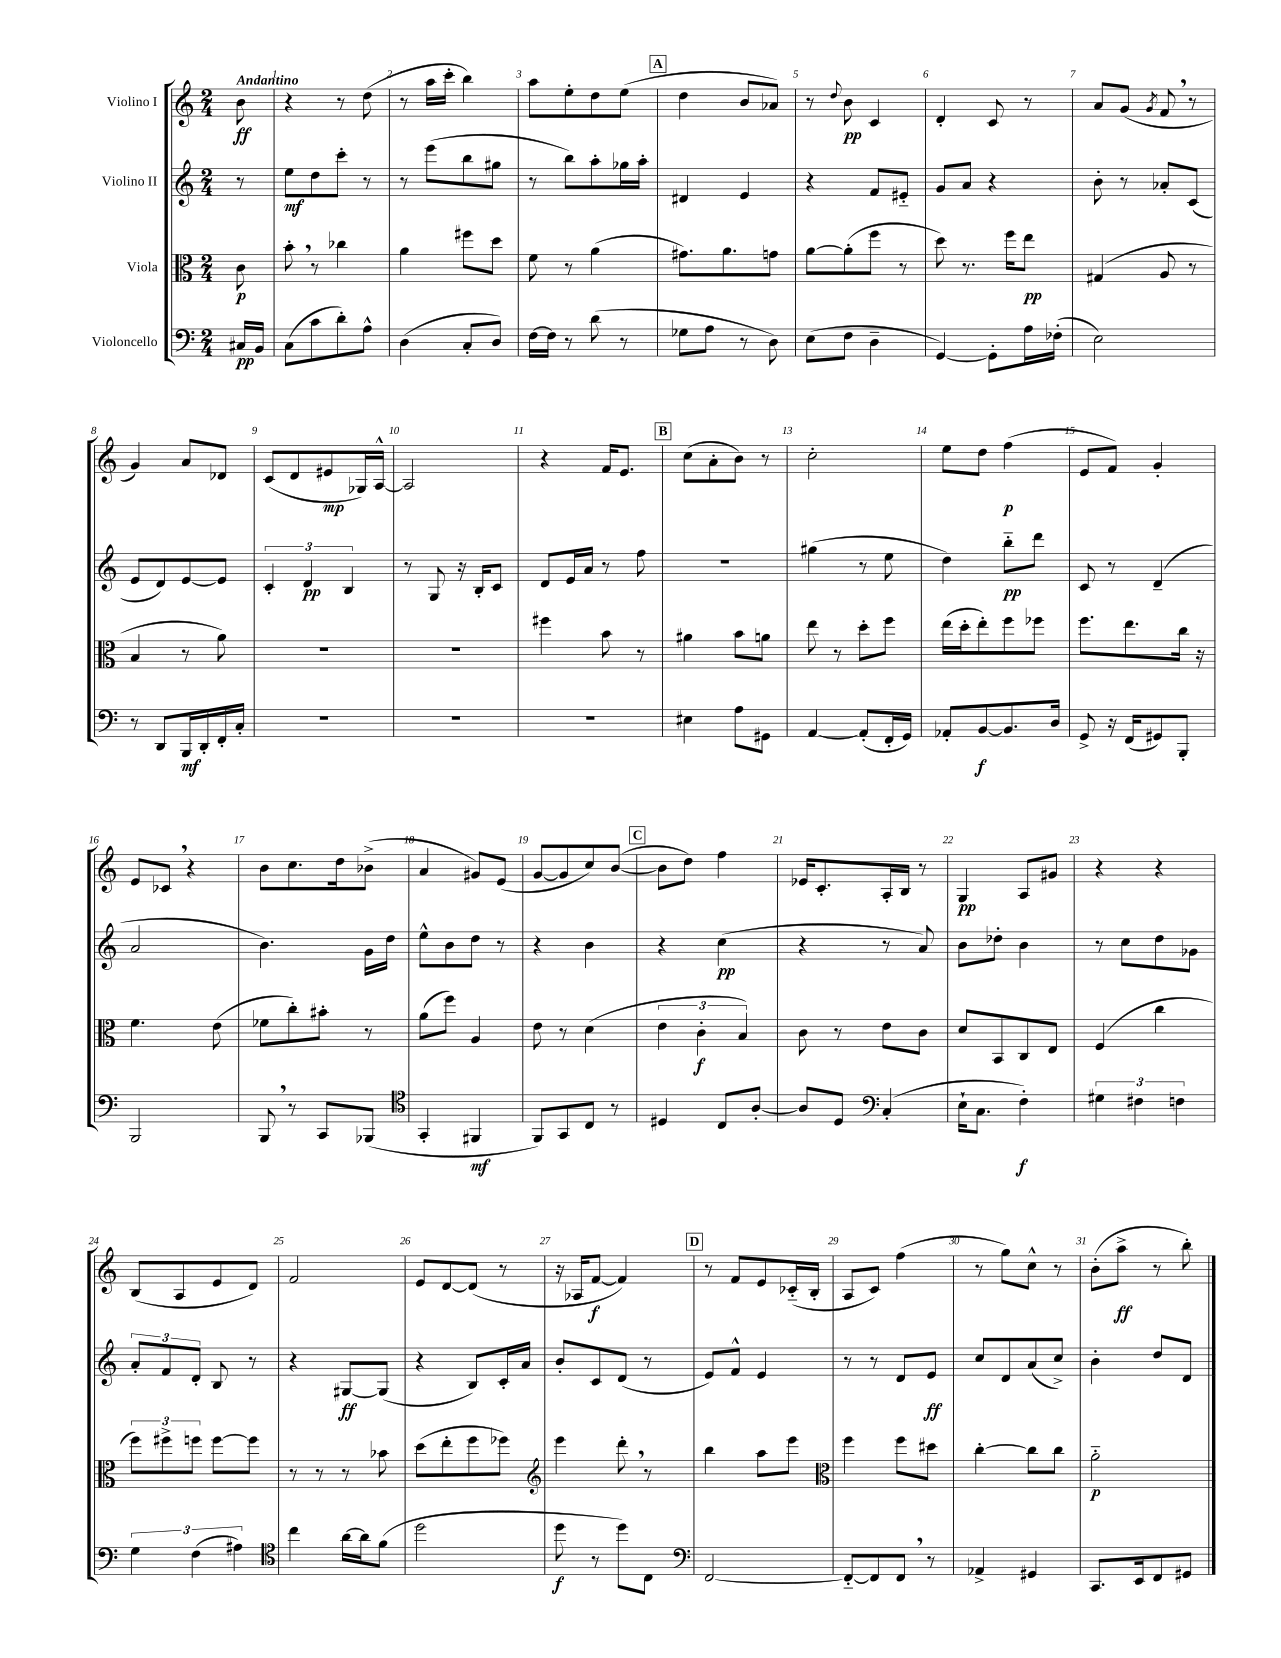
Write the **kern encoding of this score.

**kern	**kern	**kern	**kern
*staff4	*staff3	*staff2	*staff1
*clefF4	*clefC3	*clefG2	*clefG2
*k[]	*k[]	*k[]	*k[]
*M2/4	*M2/4	*M2/4	*M2/4
16C#/LL	8c\	8r	8b\
16BB/JJ	.	.	.
=	=	=	=
(8C\L	8b'\	8ee\L	4r
8c\	8r	8dd\	.
8d'\)	4cc-\	8ccc'\J	8r
8A^^\J	.	8r	(8dd\
=	=	=	=
(4D\	4a\	8r	8r
.	.	(8eee\L	16aa\LL
.	.	.	16ccc'\JJ
8C'/L	8ff#\L	8bb\	4bb\)
8D/J)	8dd\J	8gg#\J	.
=	=	=	=
[16F\LL	8f\	8r	8aa\L
16F\]JJ	.	.	.
8r	8r	8bb\L)	8ee'\
(8d\	(4a\	8aa'\	8dd\
8r	.	16gg-\L	(8ee\J
.	.	16aa'\JJ	.
=	=	=	=
8G-\L	8.g#\L)	4d#/	4dd\
8A\J	.	.	.
.	8.a\	.	.
8r	.	4e/	8b/L
8D\)	8g\J	.	8a-/J)
=	=	=	=
(8E\L	[8a\L	4r	8r
.	.	.	8qqdd/
8F\J	(8a'\]	.	8b\
4D~\	8ff\J	8f/L	4c/
.	8r	8e#'~/J	.
=	=	=	=
[4GG/)	8dd\)	8g/L	4d'/
.	8.r	8a/J	.
8GG'\]L	.	4r	8c/
.	16ff\LK	.	.
16A\L	8ee\J	.	8r
(16F-'\JJ	.	.	.
=	=	=	=
2E\)	(4G#/	8b'\	8a/L
.	.	8r	(8g/J
.	.	.	8qg/
.	8A/	8a-'/L	8f/
.	8r	(8c/J	8r
=	=	=	=
8r	4B/	8e/L	4g/)
8DD/L	.	8d/)	.
16BBB/L	8r	[8e/	8a/L
16DD'/	.	.	.
16FF'/	8a\)	8e/]J	8d-/J
16C'/JJ	.	.	.
=	=	=	=
2r	2r	6c'/	(8c/L
.	.	.	8d/
.	.	6d/	.
.	.	.	8e#/
.	.	6B/	.
.	.	.	16G-/L)
.	.	.	[16A^^/JJ
=	=	=	=
2r	2r	8r	2A/]
.	.	8G/	.
.	.	16r	.
.	.	16B'/LK	.
.	.	8c/J	.
=	=	=	=
2r	4ff#\	8d/L	4r
.	.	16e/L	.
.	.	16a/JJ	.
.	8b\	8r	16f/LK
.	.	.	8.e/J
.	8r	8ff\	.
=	=	=	=
4E#\	4a#\	2r	(8cc\L
.	.	.	8a'\
8A\L	8b\L	.	8b\J)
8GG#\J	8a\J	.	8r
=	=	=	=
[4AA/	8ee\	(4gg#\	2cc'\
.	8r	.	.
(8AA'/]L	8dd'\L	8r	.
16FF'/L	8ff\J	8ee\	.
16GG/JJ)	.	.	.
=	=	=	=
8AA-'/L	(16ee\LL	4dd\)	8ee\L
.	16dd'\J	.	.
[8BB/	8ee'\)	.	8dd\J
8.BB/]	8ff\	8bb'~\L	(4ff\
.	8ff-\J	8ddd\J	.
16D/Jk	.	.	.
=	=	=	=
8GG^/	8.ff\L	8c/	8e/L
16r	.	8r	8f/J)
(16FF/LK	8.ee\	.	.
8GG#/)	.	(4d~/	4g'/
8BBB'/J	16cc\Jk	.	.
.	16r	.	.
=	=	=	=
2BBB/	4.f\	2a/	8e/L
.	.	.	8c-/J
.	.	.	4r
.	(8e\	.	.
=	=	=	=
8BBB/	8f-\L	4.b\)	8b\L
8r	8cc'\)	.	8.cc\
8CC/L	8b#'\J	.	.
.	.	.	16dd\k
(8BBB-/J	8r	16g\LL	(8b-^\J
.	.	16dd\JJ	.
=	=	=	=
*clefC4	*	*	*
4GG'/	(8a\L	8ee^^\L	4a/
.	8ff\J)	8b\	.
4FF#/	4A/	8dd\J	8g#/L)
.	.	8r	(8e/J
=	=	=	=
8FF/L)	8e\	4r	[8g/L
8GG/	8r	.	8g/]
8C/J	(4d\	4b\	8cc/)
8r	.	.	([8b/J
=	=	=	=
4D#/	6e\	4r	8b\]L
.	.	.	8dd\J)
.	6c'\	.	.
8C/L	.	(4cc\	4ff\
.	6B/)	.	.
[8A'/J	.	.	.
=	=	=	=
8A/]L	8c\	4r	16e-/LK
.	.	.	8.c'/
8D/J	8r	.	.
*clefF4	*	*	*
(4C'/	8e\L	8r	16A'/L
.	.	.	16B/JJ
.	8c\J	8a/)	8r
=	=	=	=
16E`\LK	8d/L	8b\L	4G/
8.C\J	.	.	.
.	8BB/	8dd-'\J	.
4F'\)	8C/	4b\	8A/L
.	8E/J	.	8g#/J
=	=	=	=
6G#\	(4F/	8r	4r
.	.	8cc\L	.
6F#\	.	.	.
.	4cc\	8dd\	4r
6F\	.	.	.
.	.	8g-\J	.
=	=	=	=
6G\	12ff\L)	12a'/L	(8B/L
.	12ff#^\	12f/	.
.	.	.	8A/
(6F\	12ff\J	12d'/J	.
.	[8ff\L	8B/	8e/
6A#\)	.	.	.
.	8ff\]J	8r	8d/J)
=	=	=	=
*clefC4	*	*	*
4cc\	8r	4r	2f/
.	8r	.	.
[16a\LL	8r	[8G#/L	.
16a\]J	.	.	.
(8f\J	8b-\	(8G#/]J	.
=	=	=	=
2dd\	(8dd\L	4r	8e/L
.	8ee'\	.	[8d/
.	8ff\	8B/L)	(8d/]J
.	8ff-\J)	16c'/L	8r
.	.	16a/JJ	.
=	=	=	=
*	*clefG2	*	*
8dd\	4eee\	8b'/L	16r
.	.	.	16A-/LK
8r	.	8c/	[8f/J
8dd\L)	8ddd'\	(8d/J	4f/])
8C\J	8r	8r	.
=	=	=	=
*clefF4	*	*	*
[2FF/	4bb\	8e/L)	8r
.	.	8f^^/J	8f/L
.	8aa\L	4e/	8e/
.	8eee\J	.	(16c-'~/L
.	.	.	16B'/JJ
=	=	=	=
*	*clefC3	*	*
8FF'~/_L	4ff\	8r	8A/L
8FF/]	.	8r	8c/J)
8FF/J	8ff\L	8d/L	(4ff\
8r	8dd#\J	8e/J	.
=	=	=	=
4AA-^/	[4cc'\	8cc/L	8r
.	.	8d/	8gg\L)
4GG#/	8cc\]L	(8a/	8cc^^\J
.	8cc\J	8cc^/J)	8r
=	=	=	=
8.CC/L	2a'~\	4b'\	(8b'\L
.	.	.	8aa^\J
16EE/k	.	.	.
8FF/	.	8dd/L	8r
8GG#/J	.	8d/J	8bb'\)
==	==	==	==
*-	*-	*-	*-
